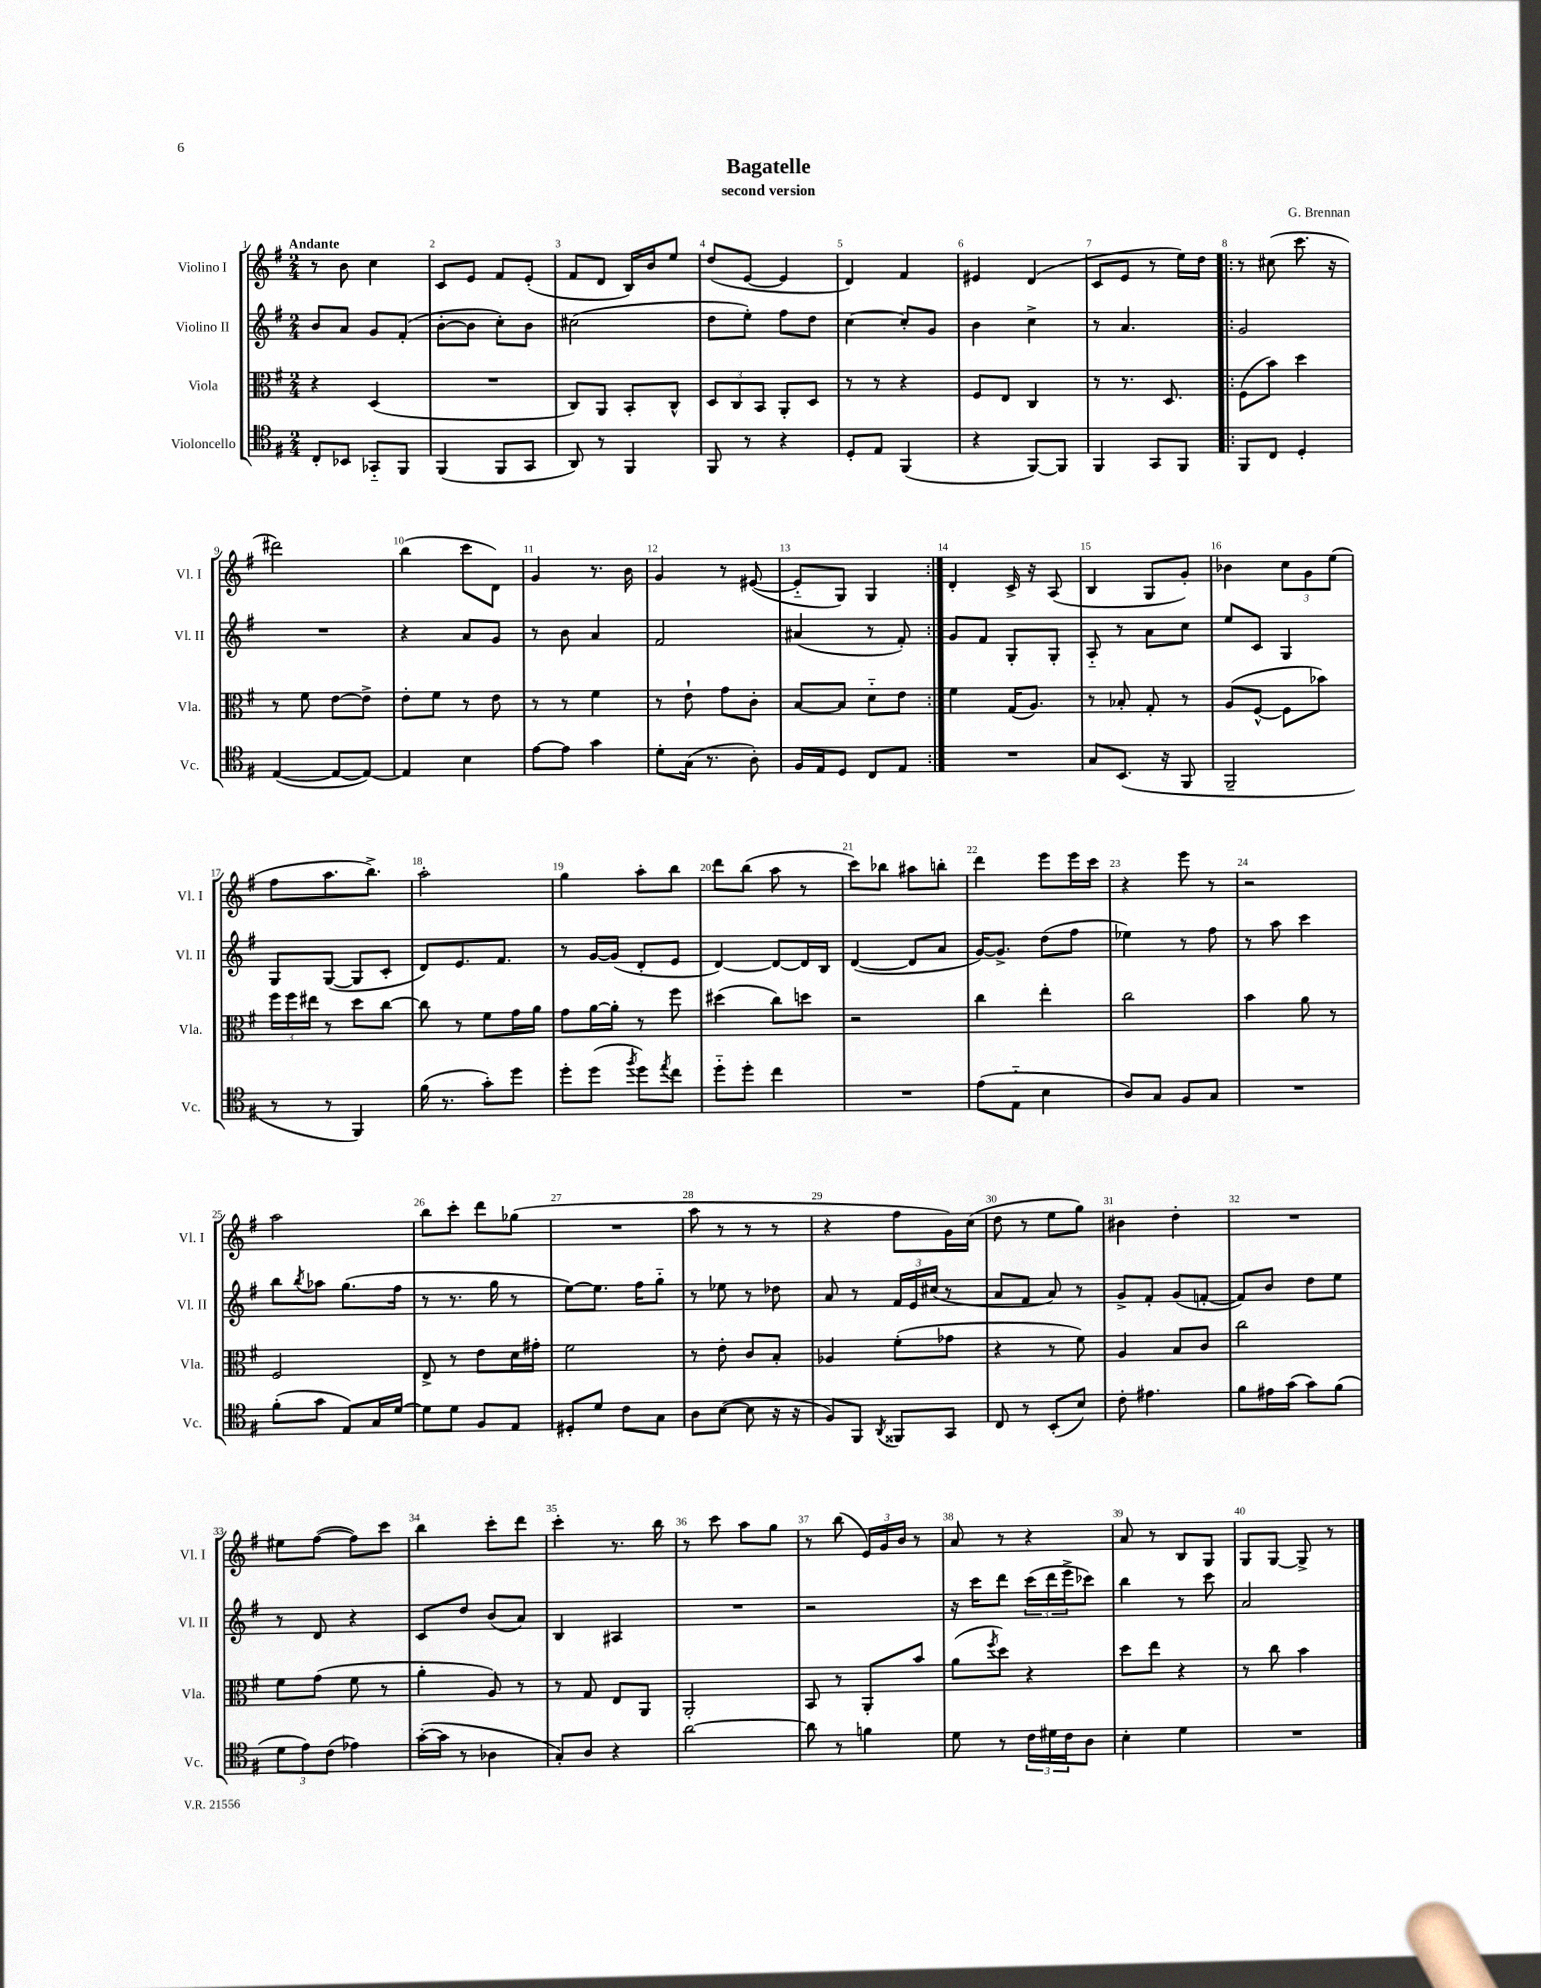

**kern	**kern	**kern	**kern
*staff4	*staff3	*staff2	*staff1
*clefC4	*clefC3	*clefG2	*clefG2
*k[f#]	*k[f#]	*k[f#]	*k[f#]
*M2/4	*M2/4	*M2/4	*M2/4
8C'	4r	8b	8r
8BB-	.	8a	8b
8GG-'~	(4D	8g	4cc
8FF#	.	(8f#'	.
=	=	=	=
(4FF#	2r	[8b'	8c
.	.	8b]	8e
8FF#	.	8cc')	8f#
8GG	.	8b	(8e'
=	=	=	=
8AA)	8C)	(2cc#	8f#
8r	8AA	.	8d
4FF#	8BB'	.	16B)
.	.	.	16b
.	8C^^	.	8ee
=	=	=	=
8FF#	12D	8dd	(8dd
.	12C	.	.
8r	.	8ee')	[8e
.	12BB	.	.
4r	8AA'	8ff#	4e]
.	8D	8dd	.
=	=	=	=
8D'	8r	[4cc	4d)
8E	8r	.	.
(4FF#	4r	8cc']	4f#
.	.	8g	.
=	=	=	=
4r	8F#	4b	4e#
.	8E	.	.
[8FF#)	4C	4cc^	(4d
8FF#]	.	.	.
=	=	=	=
4FF#	8r	8r	8c
.	8.r	4.a	8e
8GG	.	.	8r
.	8.D	.	.
8FF#	.	.	16ee)
.	.	.	16dd
=!|:	=!|:	=!|:	=!|:
8FF#	(8F#	2g	8r
8C	8b)	.	(8cc#
4D'	4dd	.	8.ccc
.	.	.	16r
=	=	=	=
([4E	8r	2r	2ddd#)
.	8f#	.	.
8E_	[8e	.	.
8E_)	8e^]	.	.
=	=	=	=
4E]	8e'	4r	(4bb
.	8f#	.	.
4B	8r	8a	8ccc
.	8e	8g	8d)
=	=	=	=
[8e	8r	8r	4g
8e]	8r	8b	.
4g	4f#	4a	8.r
.	.	.	16b
=	=	=	=
8d'	8r	2f#	4g
(16G	8e`	.	.
8.r	.	.	.
.	8g	.	8r
8A')	8c'	.	([8e#
=	=	=	=
16F#	[8B	(4a#	8e#'~]
16E	.	.	.
8D	8B]	.	8G)
8C	8d'~	8r	4G
8E	8e	8f#')	.
=:|!	=:|!	=:|!	=:|!
2r	4f#	8g	4d'
.	.	8f#	.
.	(16G	8G'	16c^
.	8.A)	.	16r
.	.	8G'	(8A
=	=	=	=
8G	8r	8A'~	4B
(8.BB	8B-'	8r	.
.	8G'	8a	8G
16r	.	.	.
8FF#	8r	8cc	8g')
=	=	=	=
2FF#~	(8A	8ee	4b-
.	[8F#^^	8c	.
.	8F#]	4G	12cc
.	.	.	12g
.	8b-)	.	.
.	.	.	(12ee
=	=	=	=
8r	24ff#	8G	8ff#
.	24ff#	.	.
.	24ee#	.	.
8r	8r	([8G	8.aa
4FF#)	8dd	8G]	.
.	.	.	8.bb^)
.	[8cc	8c'	.
=	=	=	=
(16f#	8cc]	8d)	2aa'
8.r	.	.	.
.	8r	8.e	.
8g')	8f#	.	.
.	.	8.f#	.
8dd	16g	.	.
.	16a	.	.
=	=	=	=
8dd'	8g	8r	4gg
(8dd	[16a	[16g	.
.	16a']	(16g]	.
8qff#	.	.	.
8dd)	8r	8d'	8aa'
8qee	.	.	.
8cc	8ff#	8e	8bb
=	=	=	=
8dd'~	(4dd#	[4d)	8ddd
8dd'	.	.	(8bb
4cc	8cc)	8d_	8aa
.	8dd	16d]	8r
.	.	16B	.
=	=	=	=
2r	2r	([4d	8ccc)
.	.	.	8bb-
.	.	8d]	8aa#
.	.	8a	8bb'
=	=	=	=
(8e	4cc	[16g)	4ddd
.	.	8.g^]	.
8E'~	.	.	.
4B	4ee'	(8dd	8eee
.	.	8ff#	16eee
.	.	.	16ccc
=	=	=	=
8A)	2cc	4ee-)	4r
8G	.	.	.
8F#	.	8r	8eee
8G	.	8ff#	8r
=	=	=	=
2r	4b	8r	2r
.	.	8aa	.
.	8a	4ccc	.
.	8r	.	.
=	=	=	=
(8f#'	2F#	8bb	2aa
.	.	8qbb	.
8g	.	8aa-	.
8E)	.	(8.gg	.
16G	.	.	.
[16d	.	16ff#	.
=	=	=	=
8d]	8E^	8r	8bb
8d	8r	8.r	8ccc'
8F#	8e	.	8ddd
.	.	16gg	.
8E	16d	8r	(8gg-
.	16g#'	.	.
=	=	=	=
8D#'	2f#	[8ee)	2r
8d	.	8.ee]	.
8c	.	.	.
.	.	16ff#	.
8G	.	8gg'~	.
=	=	=	=
8A	8r	8r	8aa
([8B	8e'	8ee-	8r
8B]	8c	8r	8r
16r	8B'	8dd-	8r
16r	.	.	.
=	=	=	=
8F#)	4A-	8a	4r
8FF#	.	8r	.
8qAA	.	.	.
8FF##	(8f#'	24f#	8ff#
.	.	24e	.
.	.	(24cc#	.
8GG	8g-	8r	16g)
.	.	.	(16cc
=	=	=	=
8C	4r	8a	8dd
8r	.	8f#	8r
(8BB'	8r	8a)	8ee
8B)	8f#)	8r	8gg)
=	=	=	=
8c'	4A	8g^	4b#
4.e#	.	8f#'	.
.	8B	(8g	4dd'
.	8c	[8f'	.
=	=	=	=
8f#	2cc	8f])	2r
16e#	.	8b	.
(16g	.	.	.
8g)	.	8dd	.
(8f#	.	8ee	.
=	=	=	=
12d	8f#	8r	8ee#
12e)	.	.	.
.	(8g	8d	([8ff#
(12c	.	.	.
4e-)	8f#	4r	8ff#])
.	8r	.	8ccc
=	=	=	=
([16g'	4a'	8c	4bb
16g]	.	.	.
8r	.	8dd	.
4A-	8A)	(8b	8ccc'
.	8r	8a)	8ddd
=	=	=	=
8G')	8r	4B	4ccc'
8A	8G	.	.
4r	8E	4A#	8.r
.	8AA	.	.
.	.	.	16bb
=	=	=	=
[2a	2AA'	2r	8r
.	.	.	8ccc
.	.	.	8aa
.	.	.	8gg
=	=	=	=
8a]	8BB	2r	8r
8r	8r	.	(8bb
4f	8AA'	.	24e)
.	.	.	24g
.	.	.	24b
.	8b	.	8r
=	=	=	=
8d	(8a	16r	8a
.	.	16ccc	.
.	8qff#	.	.
8r	8dd)	8ddd	8r
24c	4r	(24ccc	4r
24d#	.	24ddd	.
24c	.	24eee^	.
8A	.	8ccc-)	.
=	=	=	=
4B'	8dd	4bb	8a
.	8ee	.	8r
4d	4r	8r	8B
.	.	8ccc	8G
=	=	=	=
2r	8r	2a	8G
.	8cc	.	[8G
.	4b	.	8G^]
.	.	.	8r
==	==	==	==
*-	*-	*-	*-
